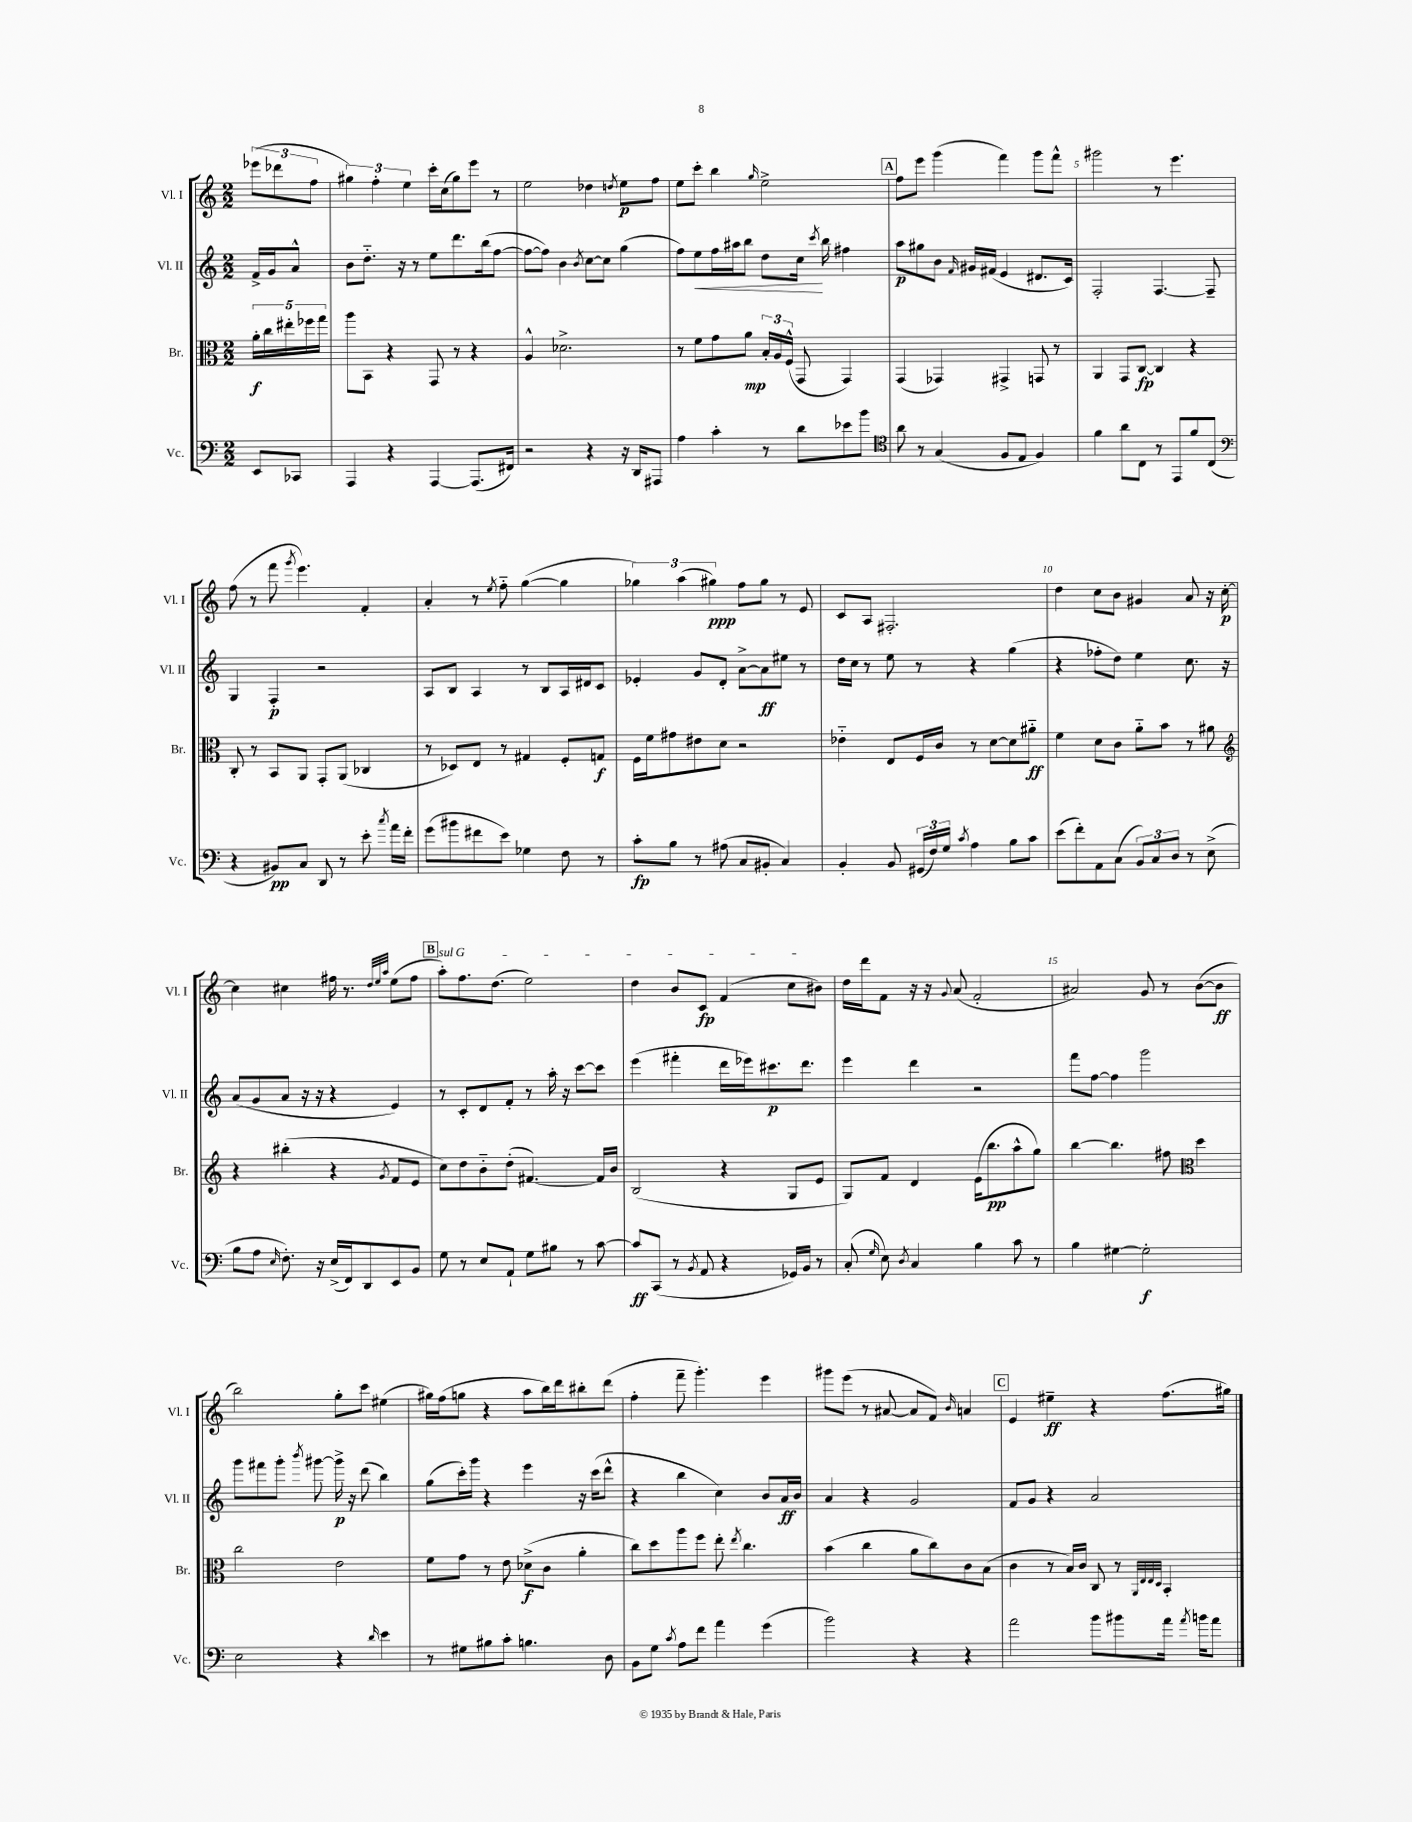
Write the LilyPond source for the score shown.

<<
\new StaffGroup <<
\new Staff = "s0" \with { instrumentName = "Vl. I" shortInstrumentName = "Vl. I" } {
    \clef treble \key c \major \numericTimeSignature \time 2/2 \partial 4
    \autoBeamOff \tuplet 3/2 { ees'''8[( des'''8 f''8] } |
    \tuplet 3/2 { gis''4) f''4-. e''4 } c'''16[-. c''16( gis''8) e'''8] r8 |
    e''2 des''4 \acciaccatura { d''8 } e''8[\p f''8] |
    e''8[ c'''8]-. b''4 \grace { g''16 } e''2-> |
    \mark \markup { \box "A" } f''8[ e'''8] g'''4( f'''4) g'''8[ f'''8]-^ |
    gis'''2 r8 e'''4. |
    f''8( r8 f'''8 \acciaccatura { g'''8 } e'''4.) f'4-. |
    a'4-. r8 \acciaccatura { e''8 } f''8-_ g''4~( g''4 |
    \tuplet 3/2 { ges''4) a''4( gis''4\ppp) } f''8[ gis''8] r8 e'8 |
    c'8[ a8] fis2.-. |
    d''4 c''8[ b'8] gis'4 a'8 r16 c''16~-.\p |
    c''4 cis''4 fis''16 r8. \grace { d''32[ e''32 a''32] } e''8[( fis''8] |
    \mark \markup { \box "B" } \once \override TextSpanner.bound-details.left.text = \markup { \italic "sul G" } a''8[-.\startTextSpan) f''8. d''8.]( e''2) |
    d''4 b'8[ c'8]\fp f'4( c''8[ bis'8]\stopTextSpan) |
    d''16[ d'''16 f'8] r16 r16 \appoggiatura { g'8 } a'8( f'2-. |
    ais'2) g'8 r8 b'8[~( b'8]\ff |
    b''2) g''8[-. c'''8] eis''4( |
    gis''16[) f''16( g''8] r4 a''8[ b''16) d'''16 bis''8-. d'''8]( |
    f''4-. f'''8-- g'''4.-.) e'''4 |
    gis'''8[ e'''8]( r8 ais'8~ ais'8[ f'8]) \grace { b'16 } a'4 |
    \mark \markup { \box "C" } e'4 eis''4--\ff r4 f''8.[( gis''16]) \bar "|." |
}
\new Staff = "s1" \with { instrumentName = "Vl. II" shortInstrumentName = "Vl. II" } {
    \clef treble \key c \major \numericTimeSignature \time 2/2 \partial 4
    \autoBeamOff f'16[-> g'16 a'8]-^ |
    b'8[ d''8.]-_ r16 r8 e''8[ d'''8. b''16( f''8]~ |
    f''8[~ f''8]) b'4 \acciaccatura { b'8 } c''8[~ c''8] g''4( |
    f''8[) e''8\< f''16 ais''16 b''8] d''8[ c''16]\! \acciaccatura { c'''8 } b''16 fis''4 |
    \mark \markup { \box "A" } a''8[\p gis''8 b'8] \grace { f'16 } gis'16[ fis'16]( e'4 dis'8.[ c'16]) |
    f2-. f4.~ f8-- |
    g4 f4-.\p r2 |
    a8[ b8] a4 r8 b8[ a16 dis'16 c'8] |
    ees'4-. g'8[ d'8]-. a'8[~-> a'8\ff eis''8] r8 |
    d''16[ c''16] r8 e''8 r8 r4 g''4( |
    r4 fes''8[-. d''8]) e''4 c''8. r16 |
    a'8[( g'8 a'8] r16 r16 r4 e'4) |
    \mark \markup { \box "B" } r8 c'8[-. d'8 f'8]-. r8 a''16-. r16 c'''8[~ c'''8] |
    e'''4( fis'''4-. d'''16[ ees'''16) cis'''8.\p d'''8.] |
    e'''4 d'''4 r2 |
    f'''8[ f''8]~ f''4 g'''2 |
    g'''8[ fis'''8 g'''8]-. \acciaccatura { b'''8 } gis'''8~ gis'''16->\p r16 d'''8( b''4) |
    g''8[( c'''16-.) g'''16] r4 e'''4 r16 c'''16[( d'''8]-^ |
    r4 b''4 c''4) b'8[ a'16\ff b'16] |
    a'4 r4 g'2 |
    \mark \markup { \box "C" } f'8[ g'8] r4 a'2 \bar "|." |
}
\new Staff = "s2" \with { instrumentName = "Br." shortInstrumentName = "Br." } {
    \clef alto \key c \major \numericTimeSignature \time 2/2 \partial 4
    \autoBeamOff \tuplet 5/4 { a'16[-.\f c''16 eis''16-. fes''16 g''16] } |
    a''8[ b,8] r4 g,8 r8 r4 |
    a4-^ des'2.-> |
    r8 f'8[ g'8 a'8]\mp \tuplet 3/2 { b16[-. a16 f16]-^( } g,8 g,4) |
    \mark \markup { \box "A" } g,4( ges,4) gis,4-> g,8 r8 |
    a,4 g,8[ c8]~\fp c4 r4 |
    c8-. r8 b,8[ a,8] g,8[-. a,8]( ces4 |
    r8 des8[) e8] r8 gis4 f8[-. g8]\f |
    f16[ f'16 gis'8 eis'8 d'8] r2 |
    ees'4-_ e8[ f16 c'16] r8 d'8[~ d'8 ais'8]-_\ff |
    f'4 d'8[ c'8] a'8[-_ b'8] r8 ais'8 |
    \clef treble r4 bis''4-.( r4 \acciaccatura { g'8 } f'8[ e'8] |
    \mark \markup { \box "B" } c''8[) d''8 b'8-_ d''8]-.( fis'4.~) fis'16[ b'16] |
    b2( r4 g8[ e'8] |
    g8[) f'8] d'4 e'16[( b''8.\pp a''8-^ g''8]) |
    b''4~ b''4. fis''8 \clef alto d''4 |
    c''2 e'2 |
    f'8[ g'8] r8 e'8 des'8[->\f( c'8] a'4-. |
    c''8[) d''8 a''8 f''8] e''8-. \acciaccatura { e''8 } c''4. |
    b'4( c''4 a'8[ c''8) c'8 b8]( |
    \mark \markup { \box "C" } c'4 r8 b16[) c'16] c8 r8 \grace { a,32[ e32 e32 d32] } b,4-. \bar "|." |
}
\new Staff = "s3" \with { instrumentName = "Vc." shortInstrumentName = "Vc." } {
    \clef bass \key c \major \numericTimeSignature \time 2/2 \partial 4
    \autoBeamOff e,8[ ces,8] |
    a,,4 r4 a,,4~ a,,8.[( fis,16]) |
    r2 r4 r16 d,16[ ais,,8] |
    a4 c'4-. r8 d'8[ ees'8 b'8] |
    \mark \markup { \box "A" } \clef tenor a'8 r8 g4( f8[ e8] f4) |
    f'4 a'8[ c8] r8 e,8[ f'8 c8]( |
    \clef bass r4 bis,8[\pp) c8] d,8 r8 e'8-. \acciaccatura { c''8 } a'16[ f'16]-. |
    g'8[( bis'8 fis'8 e'8]) ges4 f8 r8 |
    c'8[-.\fp b8] r8 ais8( c8[ bis,8]-. c4) |
    b,4-. b,8 \tuplet 3/2 { gis,16[( f16) g16] } \acciaccatura { c'8 } a4 b8[ c'8] |
    e'8[( f'8-.) a,8 c8]( \tuplet 3/2 { b,8[) c8 d8] } r8 e8->( |
    b8[ a8] \grace { e16 } f8.-.) r16 e16[->( f,16) d,8 e,8 b,8] |
    \mark \markup { \box "B" } g8 r8 e8[ a,8]-! g8[ bis8] r8 c'8~ |
    c'8[\ff c,8]( r8 \acciaccatura { b,8 } a,8 r4 ges,16[) b,16] r8 |
    c8-.( \grace { g16 } e8) \acciaccatura { d8 } c4 b4 c'8 r8 |
    b4 gis4~ gis2-.\f |
    e2 r4 \grace { d'16 } e'4 |
    r8 gis8[ bis8 c'8]-. b4. d8 |
    b,8[ g8] \acciaccatura { c'8 } a8[ f'8] a'4 g'4( |
    b'2) r4 r4 |
    \mark \markup { \box "C" } a'2 b'8[ bis'8 a'16] \acciaccatura { a'8 } b'16[ a'8] \bar "|." |
}
>>
>>
\layout { \context { \Score \override BarNumber.break-visibility = ##(#f #t #t) barNumberVisibility = #(every-nth-bar-number-visible 5) } }
